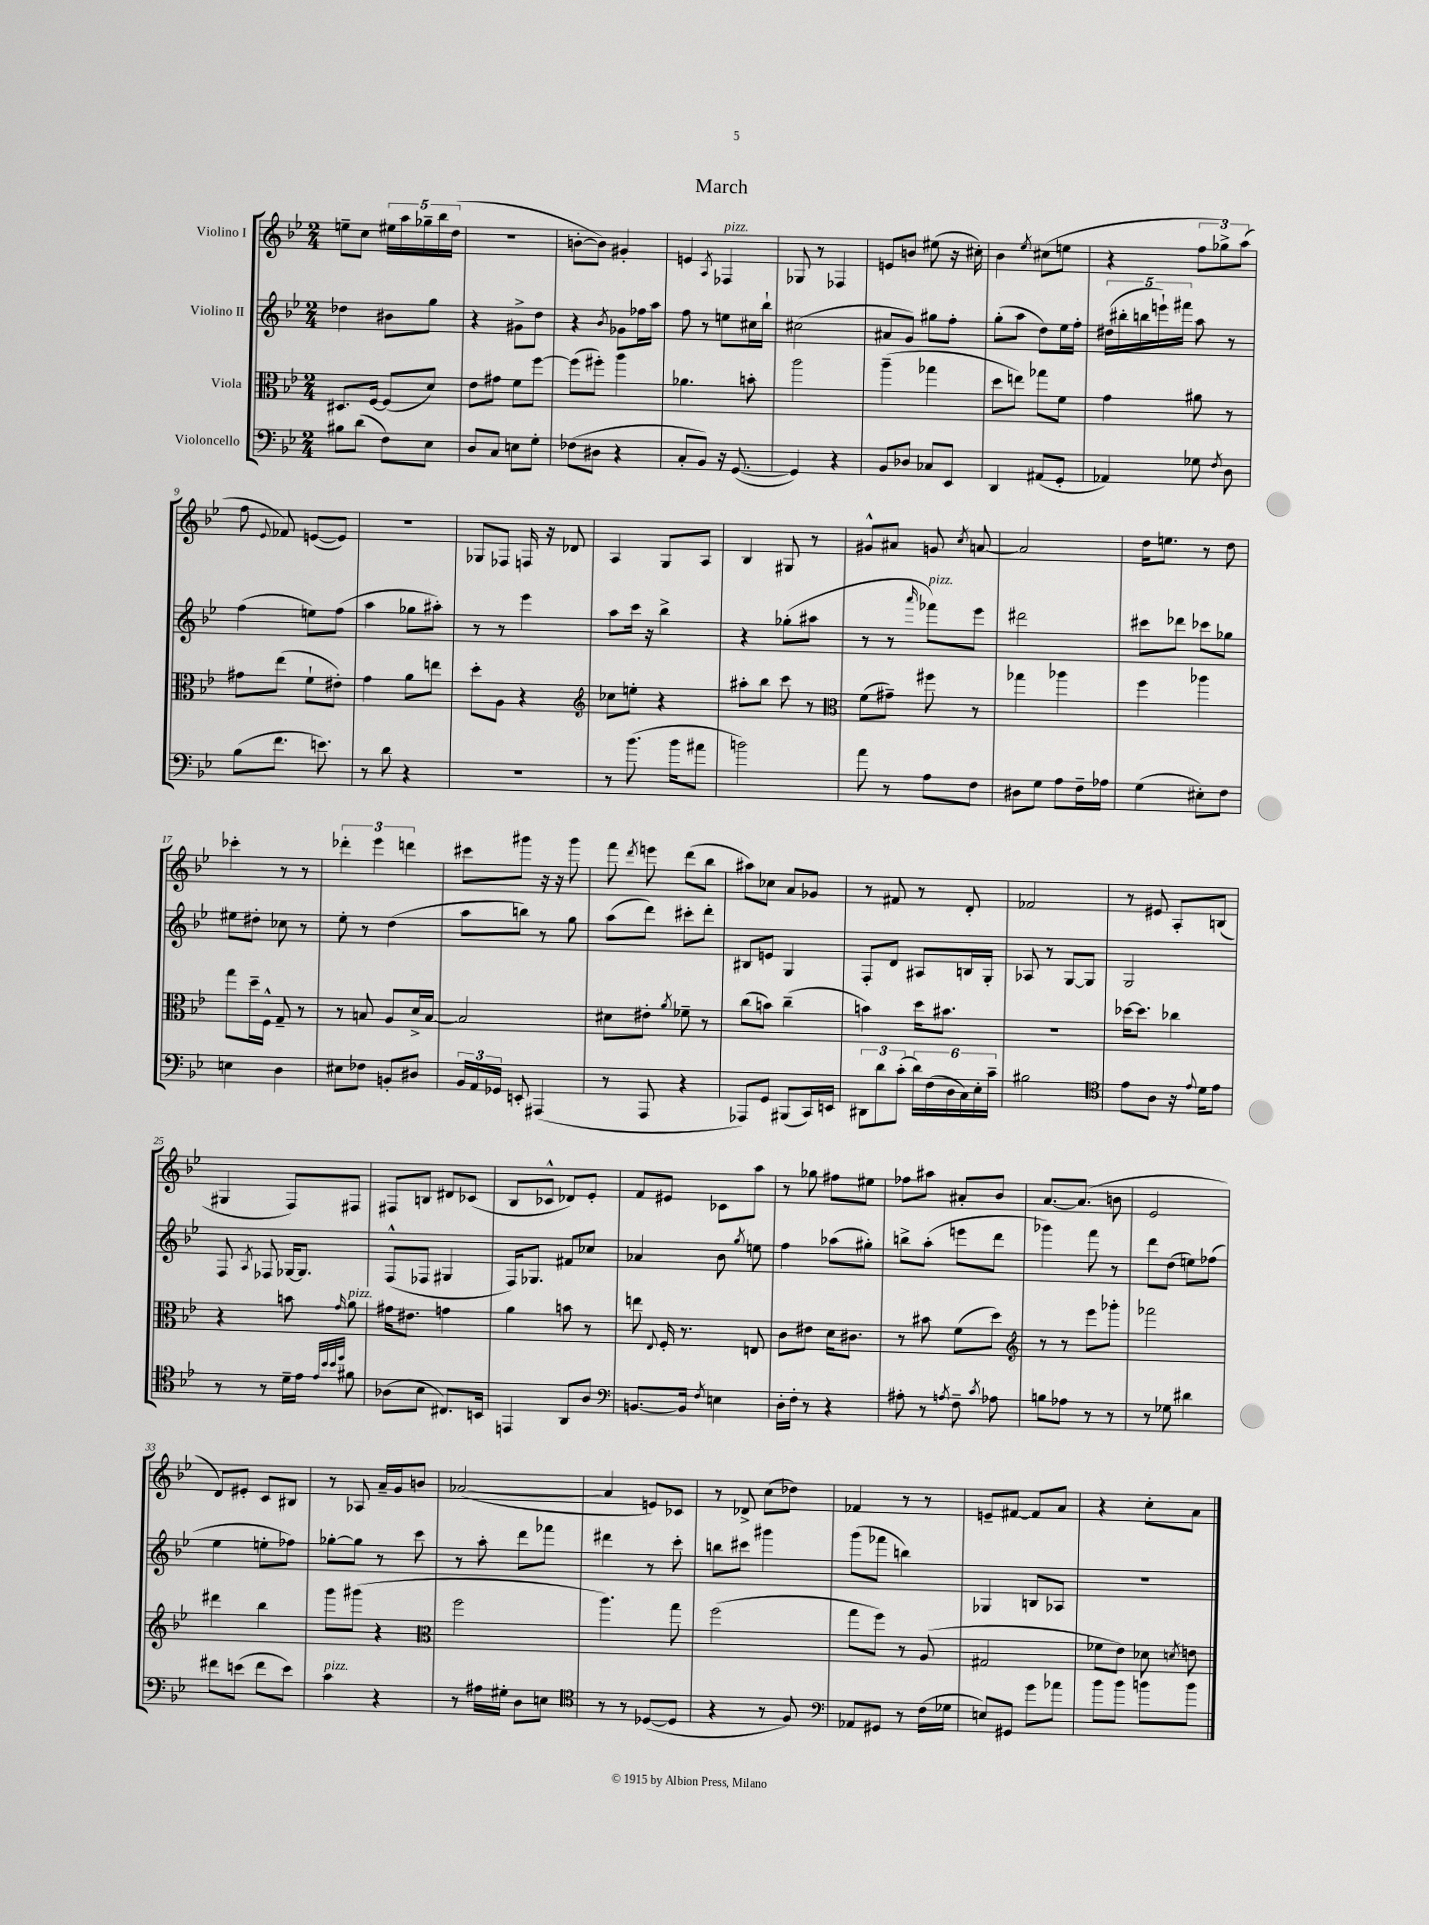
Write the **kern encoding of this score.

**kern	**kern	**kern	**kern
*part4	*part3	*part2	*part1
*staff4	*staff3	*staff2	*staff1
*I"Violoncello	*I"Viola	*I"Violino II	*I"Violino I
*clefF4	*clefC3	*clefG2	*clefG2
*k[b-e-]	*k[b-e-]	*k[b-e-]	*k[b-e-]
*M2/4	*M2/4	*M2/4	*M2/4
=1	=1	=1	=1
8B#X\L	8.D#X/L	4dd-X\	8een~\L
(8d\J	.	.	8cc\J
.	[16F/Jk	.	.
8F\L)	(8F/L]	8b#X\L	20ee#X\LL
.	.	.	20aa\
.	.	.	20gg-X~\
8E-\J	8d/J)	8gg\J	.
.	.	.	20bb-\
.	.	.	(20dd\JJ
=2	=2	=2	=2
8D/L	8e-\L	4r	2r
8C/J	8g#X\J	.	.
8En\L	8f\L	8g#X^\L	.
8G'\J	[8ff\J	8dd\J	.
=3	=3	=3	=3
(8F-X\L	(8ff\L]	4r	[8bn'\L
8D#X\J	8ff#X'\J)	.	8b\J])
.	.	8qb-/	.
4r	4aa\	8g-X\L	4g#X'/
.	.	16ff-X\L	.
.	.	16aa\JJ	.
=4	=4	=4	=4
8C'/L	4.a-X\	8ff\	4en/
8BB-/J)	.	8r	.
.	.	.	8qA/
!	!	!	!LO:TX:a:i:t=pizz.
16r	.	8een\L	4F-X/
([8.GG/	.	.	.
.	8bn'\	16cc#X\L	.
.	.	16bb-`\JJ	.
=5	=5	=5	=5
4GG/])	2aa\	(2cc#X\	8G-X/
.	.	.	8r
4r	.	.	4F-X/
=6	=6	=6	=6
8BB-/L	(4aa~\	8a#X/L	8en/L
8D-X/J	.	8g/J)	8bn/J
8C-X/L	4gg-X\	8gg#X\L	(8ee#X\
8EE-/J	.	8ff'\J	16r
.	.	.	16cc#X'\)
=7	=7	=7	=7
4DD/	8dd\L	(8gg'\L	4b-\
.	8een\J)	8aa\J	.
.	.	.	8qee-/
(8AA#X/L	8gg-X\L	8dd\L)	(8cc#X\L
8GG'/J	8f\J	16ee-\L	8een\J
.	.	16ff'\JJ	.
=8	=8	=8	=8
4AA-X/)	4g\	(20dd#X\LL	4r
.	.	20bb#X'\	.
.	.	20bbn\	.
.	.	20eeen`\)	.
.	.	20fff#X\JJ	.
8G-X\	8a#X\	8aa\	12ff\L
.	.	.	12gg-X^\)
8qF/	.	.	.
8D\	8r	8r	.
.	.	.	(12aa\J
!!LO:LB:g=z
=9	=9	=9	=9
(8B-\L	8g#X\L	(4ff\	8ff\
.	.	.	8qqe-/
8.f\J	(8ee-\J	.	8f-X/)
.	8f`\L	8een\L)	([8en/L
8.en\)	.	.	.
.	8e#X'\J)	(8ff\J	8e/J])
=10	=10	=10	=10
8r	4g\	4aa\	2r
8d\	.	.	.
4r	8a\L	8gg-X\L	.
.	8een\J	8aa#X'\J)	.
=11	=11	=11	=11
2r	8dd'\L	8r	8G-X/L
.	8A\J	8r	8F-X/J
.	4r	4eee-\	16Fn/
.	.	.	16r
.	.	.	8d-X/
=12	=12	=12	=12
*	*clefG2	*	*
8r	8cc-X\L	8aa\L	4A/
(8.b-\	8een'\J	16ccc\Jk	.
.	.	16r	.
.	4r	4bb-^\	8G/L
16b-\KL	.	.	.
8a#X\J	.	.	8A/J
=13	=13	=13	=13
2bn\)	8aa#X'\L	4r	4B-/
.	8bb-\J	.	.
.	8ccc\	(8gg-X'\L	8G#X/
.	8r	8aa#X\J	8r
=14	=14	=14	=14
*	*clefC3	*	*
8a\	(8f\L	8r	8g#X^^/L
8r	8g#X~\J)	8r	8a#X/J
.	.	16qqaaa/	.
!	!	!LO:TX:a:i:t=pizz.	!
8A\L	8ff#X\	8fff-X\L)	8gn/
.	.	.	8qcc/
8F\J	8r	8eee-\J	[8an/
=15	=15	=15	=15
8D#X\L	4gg-X\	2ddd#X\	2a/]
8G\J	.	.	.
8A\L	4aa-X\	.	.
16F~\L	.	.	.
16A-X\JJ	.	.	.
=16	=16	=16	=16
(4G\	4ff\	8ccc#X\L	16dd\KL
.	.	.	8.een\J
.	.	8ddd-X\J	.
8E#X'\L)	4aa-X\	8ccc-X\L	8r
8F\J	.	8gg-X\J	8dd\
!!LO:LB:g=z
=17	=17	=17	=17
4En\	8gg\L	8ee#X\L	4ccc-X'\
.	16dd~\L	8dd#X'\J	.
.	16F^^\JJ	.	.
4D\	8G~/	8cc-X\	8r
.	8r	8r	8r
=18	=18	=18	=18
8E#X\L	8r	8ee-'\	6ddd-X'\
8F-X\J	8Bn/	8r	.
.	.	.	6eee-\
8BBn'/L	8A/L	(4dd\	.
.	.	.	6dddn\
8D#X/J	16d^/L	.	.
.	[16B/JJ	.	.
=19	=19	=19	=19
24BB-/LL	2B/]	8aa\L	8ccc#X\L
24AA/	.	.	.
24GG-X/JJ	.	.	.
8EEn'/	.	8bbn\J)	8ggg#X\J
(4AAA#X/	.	8r	16r
.	.	.	16r
.	.	8gg\	8ggg#\
=20	=20	=20	=20
8r	8d#X\L	(8aa\L	8fff\
.	.	.	8qddd/
8AAA/	8e#X'\J	8ddd\J)	8eeen\
.	8qa/	.	.
4r	8f-X~\	8ccc#X'\L	(8ddd\L
.	8r	8ddd'\J	8bb-\J
=21	=21	=21	=21
8AAA-X/L)	(8cc\L	8B#X/L	8aa#X\L)
8GG/J	8bn\J)	8en/J	8cc-X\J
(8BBB#X/L	(4cc~\	4G/	8a/L
16CC/L)	.	.	8g-X/J
16EEn/JJ	.	.	.
=22	=22	=22	=22
12DD#X\L	4bn\)	8F'/L	8r
12d\	.	.	.
.	.	8d/J	8f#X/
(12c'\J	.	.	.
24d\LL)	16dd\KL	8A#X/L	8r
(24F\	.	.	.
.	8.b#X\J	.	.
24D\	.	.	.
24C\)	.	16Bn/L	8d'/
24E-'\	.	.	.
.	.	16G'/JJ	.
24c~\JJ	.	.	.
=23	=23	=23	=23
2B#X\	2r	8A-X/	2f-X/
.	.	8r	.
.	.	[8G/L	.
.	.	8G/J]	.
=24	=24	=24	=24
*clefC4	*	*	*
8e-\L	[16dd-X\KL	2G/	8r
.	8.dd-\J]	.	.
8A\J	.	.	8e#X/
16r	4cc-X\	.	8A'/L
8qqe-/	.	.	.
16d\KL	.	.	.
8e-\J	.	.	(8Bn/J
!!LO:LB:g=z
=25	=25	=25	=25
8r	4r	8F/	4G#X/
.	.	8qA/	.
8r	.	8F-X/	.
16d~\LL	8bn\	[16G-X/KL	8F/L)
16e-\JJ	.	8.G-/J]	.
32qqe-/LLL	.	.	.
32qqb-/	.	.	.
32qqb-/	.	.	.
32qqdd/JJJ	16qqg/	.	.
!	!LO:TX:a:i:t=pizz.	!	!
8f#X\	8a\	.	8F#X/J
=26	=26	=26	=26
(8A-X\L	16g#X\KL	(8F^^/L	8F#X/L
.	8.e#X\J	.	.
8B-\J	.	8F-X/J	8Bn/J
8.C#X/L)	4gn\	4G#X/	8d#X/L
.	.	.	(8c-X/J
16BBn/Jk	.	.	.
=27	=27	=27	=27
4EEn/	4a\	16F/KL)	8B-/L
.	.	8.G-X/J	.
.	.	.	8c-X^^/J
8AA/L	8bn\	8f#X/L	8d-X/L)
8A/J	8r	8cc-X/J	8e-'/J
=28	=28	=28	=28
*clefF4	*	*	*
[8.BBn/L	8een\	4a-X/	8f/L
.	8qqE-/	.	.
.	16F'/	.	8e#X/J
16BB/Jk]	8.r	.	.
8qF/	.	.	.
4En\	.	8b-\	8c-X\L
.	.	8qgg/	.
.	8En/	8een\	8aa\J
=29	=29	=29	=29
16D'\LL	8c\L	4ff\	8r
16F'\JJ	.	.	.
8r	8e#X\J	.	8gg-X\
4r	16d\KL	(8aa-X\L	8ff#X\L
.	8.c#X\J	.	.
.	.	8gg#X'\J)	8ee#X\J
=30	=30	=30	=30
8A#X'\	8r	8bbn^\L	8ff-X\L
8r	8b#X\	(8aa'\J	8aa#X\J
8qAn/	.	.	.
8F~\	(8f\L	8eeen\L	8a#X'/L
8qc/	.	.	.
8A-X\	8dd\J)	8ddd\J	8b-/J
=31	=31	=31	=31
*	*clefG2	*	*
8Bn\L	8r	4ggg-X\)	[8.a/L
8A-X\J	8r	.	.
.	.	.	(8.a/J]
8r	8eee-\L	8fff\	.
8r	8ggg-X'\J	8r	8bn\
=32	=32	=32	=32
8r	2fff-X\	8ddd\L	2e-/
8G-X\	.	(8dd\J	.
4d#X\	.	8een\L)	.
.	.	(8ff-X\J	.
!!LO:LB:g=z
=33	=33	=33	=33
8f#X\L	4ddd#X\	4ee-\	8d/L)
(8en\J	.	.	8e#X'/J
8f#\L	4bb-\	8een'\L	8c/L
8e\J)	.	8ff-X\J)	8B#X/J
=34	=34	=34	=34
!LO:TX:a:i:t=pizz.	!	!	!
4c\	8ggg\L	[8gg-X'\L	8r
.	(8ggg#X\J	8gg-\J]	8A-X/
4r	4r	8r	16a~/LL
.	.	.	16g/J
.	.	8ccc\	8bn/J
=35	=35	=35	=35
*	*clefC3	*	*
8r	2ff\	8r	([2a-X/
16A#X\LL	.	8aa'\	.
16G#X'\JJ	.	.	.
8D\L	.	8ddd\L	.
8En\J	.	8fff-X\J	.
=36	=36	=36	=36
*clefC4	*	*	*
8r	4.aa\)	4ddd#X\	4a-/]
8r	.	.	.
([8D-X/L	.	8r	8en/L)
8D-/J]	8gg\	8ccc'\	8c-X/J
=37	=37	=37	=37
4r	(2ff\	8bbn\L	8r
.	.	8ccc#X\J	8d-X^/
8r	.	4ggg#X\	(8cc\L
8F/)	.	.	8dd-X\J)
=38	=38	=38	=38
*clefF4	*	*	*
8AA-X/L	8gg\L	(8ggg\L	4f-X/
8GG#X/J	8ff\J)	8fff-X\J	.
8r	8r	4bbn\)	8r
(16F\LL	(8A/	.	8r
16G-X\JJ	.	.	.
=39	=39	=39	=39
8En/L)	2G#X/	4G-X/	8en~/L
8GG#X/J	.	.	[8f#X/J
8g\L	.	8Bn/L	8f#/L]
8a-X\J	.	8A-X/J	8a/J
=40	=40	=40	=40
8b-\L	8f-X\L	2r	4r
8b-\J	8e-\J)	.	.
8bn\L	8d-X\	.	8cc'\L
.	8qdn/	.	.
8b\J	8en\	.	8a\J
==	==	==	==
*-	*-	*-	*-
